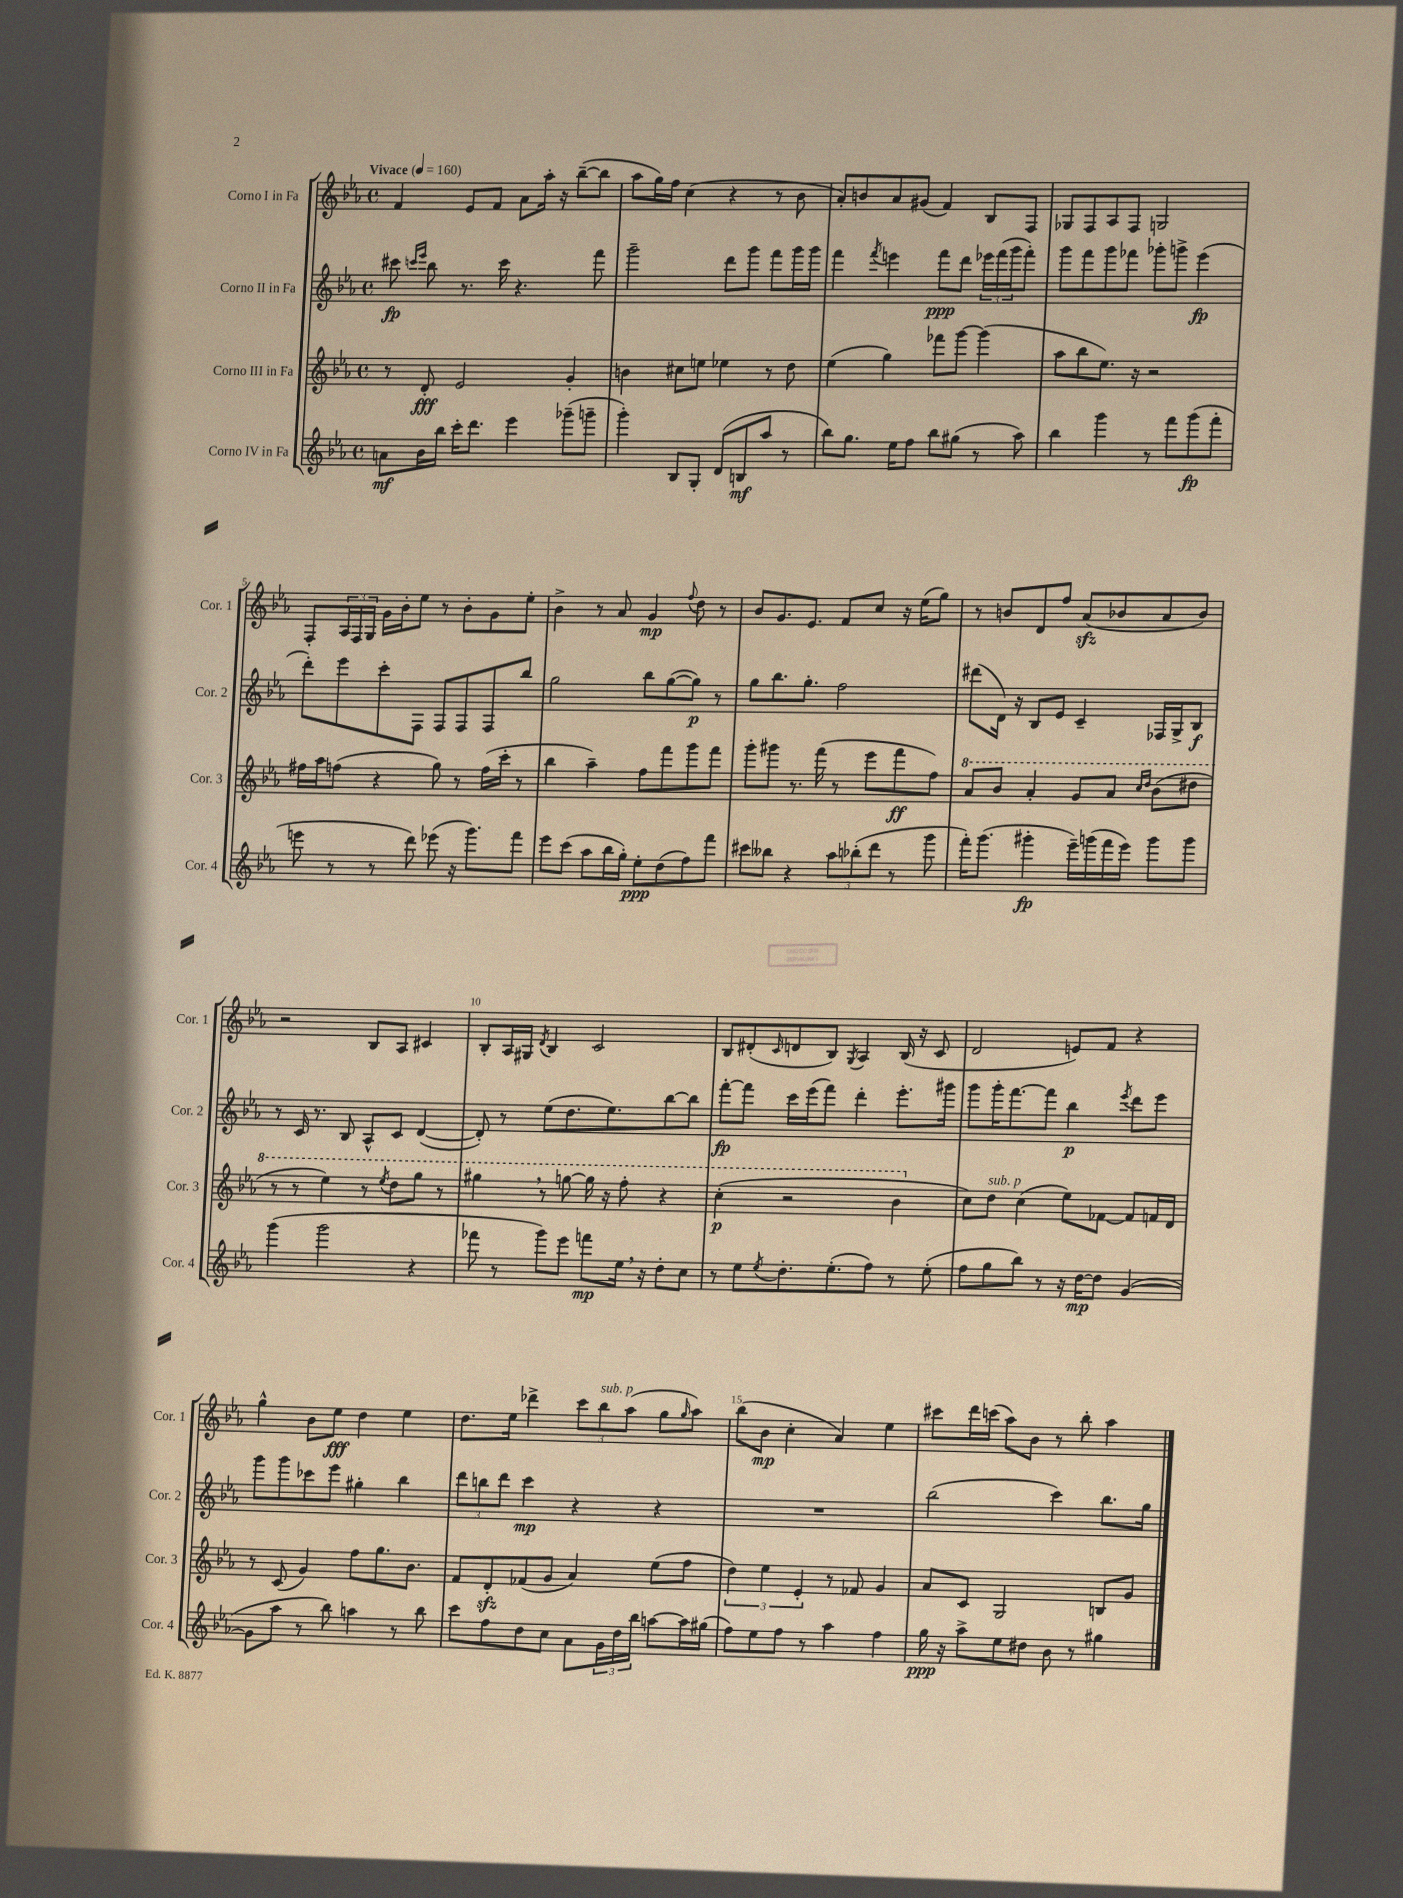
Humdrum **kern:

**kern	**kern	**kern	**kern
*staff4	*staff3	*staff2	*staff1
*clefG2	*clefG2	*clefG2	*clefG2
*k[b-e-a-]	*k[b-e-a-]	*k[b-e-a-]	*k[b-e-a-]
*M4/4	*M4/4	*M4/4	*M4/4
*met(c)	*met(c)	*met(c)	*met(c)
*MM160	*MM160	*MM160	*MM160
8a	8r	8ccc#	4f
.	.	16qqccc	.
.	.	16qqeee-	.
16b-	8d'	8bb-	.
16bb-	.	.	.
16ccc'	2e-	8.r	8e-
8.ddd	.	.	.
.	.	.	8f
.	.	16ccc	.
4eee-	.	4.r	8a-
.	.	.	16aa-'
.	.	.	16r
(8ggg-~	4g'	.	([8bb-~
8ggg~	.	8fff	8bb-]
=	=	=	=
4ggg')	4b	2ggg~	8aa-
.	.	.	16gg)
.	.	.	16ff
8B-	8cc#	.	(4cc
8G'	8ee	.	.
(8d	4ee-	8ddd	4r
8B	.	8ggg	.
8aa-	8r	8fff	8r
8r	8dd	16ggg	8b-
.	.	16ggg	.
=	=	=	=
8bb-)	(4ee-	4fff	8a-')
8.gg	.	.	8b
.	.	8qfff	.
.	4gg)	4eee	8a-
16ee-	.	.	.
8ff	.	.	(8g#
8bb-	8fff-	8fff	4f)
(8gg#	[8ggg	8ddd	.
8r	(4ggg]	24eee-	8B-
.	.	(24fff	.
.	.	24ggg	.
8aa-)	.	8fff')	8F
=	=	=	=
4bb-	8aa-	8ggg	8G-
.	8bb-	8fff	8F
4ggg	8.ee-)	8ggg	8A-
.	.	8fff-	8F
.	16r	.	.
8r	2r	8ggg-'	2G
8fff	.	8ggg^	.
(8ggg	.	(4eee-	.
8fff'	.	.	.
=	=	=	=
8eee	16ff#	8ddd')	8F'
.	16aa-	.	.
8r	(8ff	8eee-	24A-
.	.	.	24F
.	.	.	24G
8r	4r	8ccc'	16g
.	.	.	16b-'
8ddd)	.	8F	8ee-
(8eee-	8gg)	8F	8r
16r	8r	8F	8b-'
8.ggg)	.	.	.
.	(16ff	8F	8g
.	16ccc'	.	.
8fff	8r	8bb-	8ee-'
=	=	=	=
8eee-	4bb-	2gg	4b-^
(8ccc	.	.	.
8aa-	4aa-~)	.	8r
16bb-	.	.	8a-
16gg')	.	.	.
8ee-'	8ff	8bb-	4g
(8dd	8fff	([8gg	.
.	.	.	8qqff
8ff)	8ggg	8gg])	8dd
8fff	8fff	8r	8r
=	=	=	=
8ccc#	8ggg'	8gg	8b-
8bb--	8ggg#	8.bb-	8.g
4r	8.r	.	.
.	.	8.gg'	8.e-
.	(16fff	.	.
12aa-	8r	2ff	8f
(12bb-'	.	.	.
.	8eee-	.	8cc
12ddd	.	.	.
8r	8fff	.	16r
.	.	.	(16ee-
8ggg	8ff)	.	8gg)
=	=	=	=
16fff')	8aa-	(8ddd#	8r
(8.ggg	.	.	.
.	8bb-	16d)	8b
.	.	16r	.
4ggg#'	4aa-'	8B-	8d
.	.	8e-	8ff
16eee-~)	8gg	4c~	(8a-
(16ggg	.	.	.
16fff	8aa-	.	8b-
16eee-)	.	.	.
.	16qqccc	.	.
.	16qqddd	.	.
8ggg	(8bb-	16F-	8a-
.	.	16G^	.
8ggg	8ddd#	8B-	8b-)
=	=	=	=
(4ggg	8r	8r	2r
.	8r	16c	.
.	.	8.r	.
2ggg	4eee-)	.	.
.	.	8B-	.
.	8r	8A-^^	8B-
.	8qeee-	.	.
.	8ddd	8c	8A-
4r	8ggg	([4d	4c#
.	8r	.	.
=	=	=	=
8fff-	4ggg#	8d'])	8B-'
8r	.	8r	16A-
.	.	.	16G#
.	.	.	8qd
8ggg)	8r	(8ee-	4B-
8eee-	[8ggg	8.dd	.
8fff	16ggg]	.	2c
.	16r	8.ee-)	.
16ee-	8fff'	.	.
16r	.	.	.
8dd'	4r	[8bb-	.
8cc	.	8bb-]	.
=	=	=	=
8r	(4ccc'	[8fff'	8B-
8ee-	.	8fff]	(8d#'
8qee-	.	.	16qqc
8.dd'	2r	16ccc	8d
.	.	(16eee-	.
.	.	8fff)	8B-)
(8.ee-'	.	.	.
.	.	.	8qG
.	.	4ddd'	4A-
8ff)	.	.	.
8r	4bb-	8.eee-'	(16B-
.	.	.	16r
(8ee-'	.	.	8c
.	.	16ggg#	.
=	=	=	=
8ff	8cc)	8ggg	2d
8gg	8dd	16ggg'	.
.	.	[8.fff	.
8bb-)	(4cc	.	.
8r	.	8fff]	.
16r	8ee-)	4bb-	8e)
[16dd	.	.	.
8dd]	[8f-	.	8f
.	.	8qeee-	.
([4g	8f-]	8ddd	4r
.	16f	8eee-	.
.	16d	.	.
=	=	=	=
8g]	8r	8ggg	4gg^^
8aa-	(8c	8ggg	.
8r	4g)	8ccc-	8b-
8bb-)	.	8eee-	8ee-
4aa	8ff	4gg#'	4dd
.	8.gg	.	.
8r	.	4bb-	4ee-
.	8.b-	.	.
8bb-	.	.	.
=	=	=	=
8ccc	8f	12ddd	8.dd
.	.	12bb	.
8ff	8d'	.	.
.	.	12ddd	.
.	.	.	16ee-
8dd	(8f-	4ccc	4ddd-^
8cc	8g	.	.
8a-	4a-)	4r	12ccc
.	.	.	12bb-
24g	.	.	.
24dd	.	.	(12aa-
24bb-	.	.	.
[8aa	(8ee-	4r	8gg
.	.	.	16qqgg
16aa]	8ff	.	8aa-)
(16gg#	.	.	.
=	=	=	=
8ff)	6dd)	1r	(8bb-
8ee-	.	.	8b-
.	6ee-	.	.
8ff	.	.	4cc'
.	6e-'	.	.
8r	.	.	.
4aa-	8r	.	4a-)
.	8f-	.	.
4ff	4g	.	4ee-
=	=	=	=
16gg	8a-	(2bb-	8ccc#
16r	.	.	.
8aa-^	8c	.	16ddd
.	.	.	(16ccc
8ee-	2G	.	8aa-)
8dd#	.	.	8b-
8b-	.	4ccc)	8r
8r	.	.	8bb-'
4gg#	8B	8.bb-	4aa-
.	8g	.	.
.	.	16gg	.
==	==	==	==
*-	*-	*-	*-
